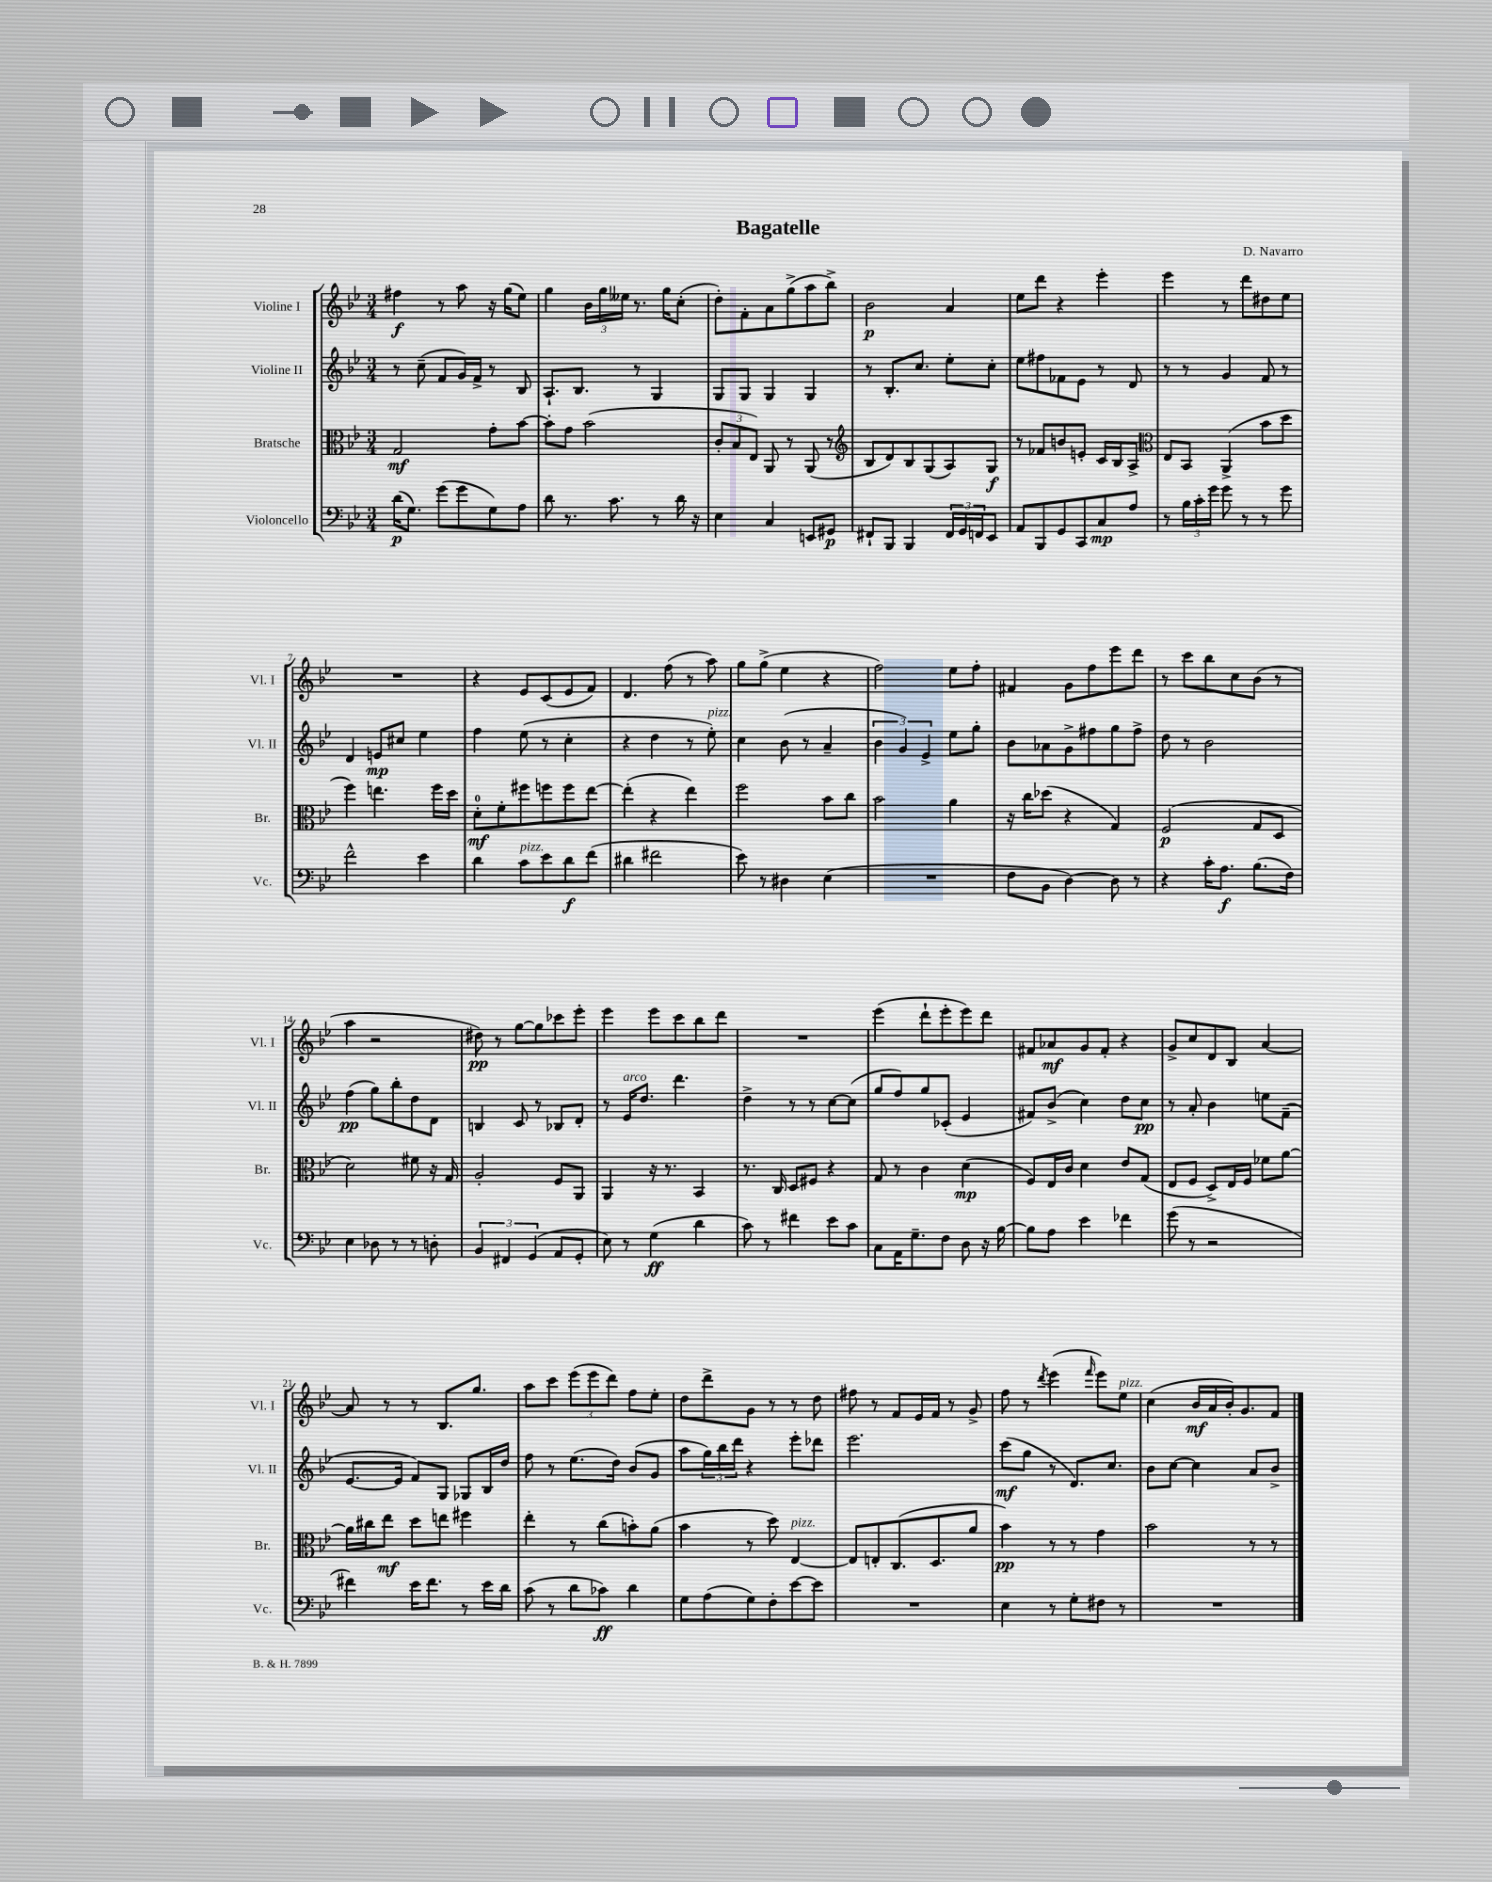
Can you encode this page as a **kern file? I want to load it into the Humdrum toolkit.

**kern	**kern	**kern	**kern
*staff4	*staff3	*staff2	*staff1
*clefF4	*clefC3	*clefG2	*clefG2
*k[b-e-]	*k[b-e-]	*k[b-e-]	*k[b-e-]
*M3/4	*M3/4	*M3/4	*M3/4
(16d\LK	2G/	8r	4ff#\
8.G\J)	.	.	.
.	.	(8cc~\	.
(8g\L	.	8f/L	8r
8g\	.	16g/L)	8aa\
.	.	16f^/JJ	.
8G\)	8g'\L	8r	16r
.	.	.	(16gg\LK
8A\J	[8b-\J	8B-/	8ee-\J)
=	=	=	=
8d\	8b-'\]L	8.A`/L	4gg\
8.r	8g\J	.	.
.	.	8.B-/J	.
.	(2b-\	.	24b-\LL
.	.	.	24gg\
8.c\	.	.	.
.	.	.	24ee--\JJ
.	.	8r	8.r
8r	.	4G/	.
.	.	.	16gg\LK
16d\	.	.	(8cc'\J
16r	.	.	.
=	=	=	=
4E-\	12c'/L	8G/L	8dd'\L)
.	12B-/	.	.
.	.	8G/J	8f'\
.	12E-/J)	.	.
4C/	8AA/	4G/	8a\
.	8r	.	(8gg^\
8EE/L	(8AA/	4G/	8aa\
8GG#/J	8r	.	8bb-^\J)
=	=	=	=
*	*clefG2	*	*
8FF#`/L	8B-/L	8r	2b-\
8BBB-/J	8d/)	8.B-'/L	.
4BBB-/	8B-/	.	.
.	.	8.cc/J	.
.	(8G/	.	.
24FF#/LL	8A/)	8ee-'\L	4a/
24GG/	.	.	.
24FF/J	.	.	.
8EE-/J	8G/J	8cc'\J	.
=	=	=	=
8AA/L	8r	8ee-\L	8ee-\L
8BBB-/	8f-/L	8ff#\	8ddd\J
8GG/	8b/	8f-\	4r
8CC/	8e'/J	8e-\J	.
8C/	16c/LL	8r	4eee-'\
.	16B-/J	.	.
8A/J	8A^/J	8d/	.
=	=	=	=
*	*clefC3	*	*
8r	8E-/L	8r	4eee-\
24B-\LL	8BB-/J	8r	.
24c'\	.	.	.
24g\JJ	.	.	.
8g\	(4AA^/	4g/	8r
8r	.	.	8ddd\L
8r	8b-\L	8f/	8dd#\
8g\	8dd\J	8r	8ee-\J
=	=	=	=
2f^^\	4ff\)	4d/	2.r
.	4.ee\	8e/L	.
.	.	8cc#/J	.
4e-\	.	4ee-\	.
.	16ff\LL	.	.
.	16dd\JJ	.	.
=	=	=	=
4d\	8d'\L	4ff\	4r
.	8f'\	.	.
8c\L	8ff#\	(8ee-\	8e-/L
8e-\	8ff\	8r	(8c/
8d\	8ff\	4cc'\	8e-/
(8f\J	[8ee-\J	.	8f/J)
=	=	=	=
4d#\	(4ee-'\]	4r	4.d/
2f#\	4r	4dd\	.
.	.	.	(8ff\
.	4ee-\)	8r	8r
.	.	8ee-'\)	8aa\)
=	=	=	=
8e-\)	2ff\	4cc\	8gg\L
8r	.	.	(8gg^\J
4D#\	.	(8b-\	4ee-\
.	.	8r	.
(4E-\	8b-\L	4a~/	4r
.	8cc\J	.	.
=	=	=	=
2.r	2b-\	6b-\	2ff\)
.	.	6g/)	.
.	.	6e-^/	.
.	4a\	8ee-\L	8ee-\L
.	.	8gg'\J	8ff'\J
=	=	=	=
8F\L	16r	8b-\L	4f#/
.	16cc\LK	.	.
8BB-\J	(8dd-\J	8a-\	.
[4D\)	4r	8g^\	8g\L
.	.	8ff#\	8ff\
8D\]	4G/)	8gg\	8eee-\
8r	.	8ff#^\J	8ddd\J
=	=	=	=
4r	(2F/	8dd\	8r
.	.	8r	8ccc\L
16c'\LK	.	2b-\	8bb-\
8.A\J	.	.	.
.	.	.	8cc\
(8.B-\L	8G/L	.	(8b-\J
.	8D/J	.	8r
16F\Jk)	.	.	.
=	=	=	=
4E-\	2d\)	(4ff\	4aa\
8D-\	.	8gg\L)	2r
8r	.	8bb-'\	.
8r	8f#\	8dd\	.
8D'\	16r	8d\J	.
.	16G/	.	.
=	=	=	=
6BB-/	2A'/	4B/	8dd#\)
.	.	.	8r
6FF#/	.	.	.
.	.	8c/	[8gg\L
(6GG/	.	.	.
.	.	8r	8gg\]
8AA/L	8F/L	8B-/L	8ccc-\
8GG'/J	8AA/J	8d'/J	8eee-'\J
=	=	=	=
8E-\)	4AA/	8r	4eee-\
8r	.	16e-/LK	.
.	.	8.dd/J	.
(4G\	16r	.	8eee-\L
.	8.r	.	.
.	.	4.ddd\	8ccc\
4d\	4BB-/	.	8bb-\
.	.	.	8ddd\J
=	=	=	=
8c\)	8.r	4dd^\	2.r
8r	.	.	.
.	16C/	.	.
4f#\	8D/L	8r	.
.	8F#/J	8r	.
8e-\L	4r	[8cc\L	.
8c\J	.	(8cc\]J	.
=	=	=	=
8C\L	8G/	8gg/L	(4eee-\
16AA\K	8r	8ff/)	.
8.G~\	.	.	.
.	4c\	8gg/	8ddd`\L
8F\J	.	(8c-'/J	8eee-'\
8D\	(4d\	4e-/	8eee-\)
16r	.	.	8ddd\J
[16B-\	.	.	.
=	=	=	=
8B-\]L	8F/L)	8f#/L)	8f#/L
8A\J	16E-/L	(8b-^/J	8a-/
.	16c/JJ	.	.
4e-\	4d\	4cc\)	8g/
.	.	.	8f#'/J
4f-\	8e-/L	8dd\L	4r
.	(8G/J	8cc\J	.
=	=	=	=
(8g\	8E-/L	8r	8g^/L
8r	8F/J	8a'/	8cc/
2r	8D^/L)	4b-\	8d/
.	16E-/L	.	8B-/J
.	16F/JJ	.	.
.	8f-\L	8ee\L	[4a/
.	[8a\J	(8f~\J	.
=	=	=	=
4f#\)	16a\]LL	[8.e-/L	8a/]
.	16cc#\J	.	.
.	8ee-\J	.	8r
.	.	16e-/]Jk	.
16e-\LK	8dd\L	8f/L)	8r
8.f#\J	.	.	.
.	8ee\J	8G/J	8.B-/L
8r	4ff#\	8G-/L	.
.	.	.	8.gg/J
16e-\LL	.	16B-/L	.
16d\JJ	.	16dd/JJ	.
=	=	=	=
(8c\	4ee-'\	8ff\	8aa\L
8r	.	8r	8ccc\J
8d\L	8r	(8.ee-\L	(12eee-\L
.	.	.	12eee-\
8c-\J)	(8cc\L	.	.
.	.	.	12ddd\J)
.	.	16dd\Jk)	.
4d\	8b'\)	(8b-/L	8ff\L
.	(8a\J	8g/J	8ee-'\J
=	=	=	=
8G\L	4b-\	8aa\L	8dd\L
(8A\	.	24gg\L)	8ddd^\
.	.	24bb-\	.
.	.	24ddd\JJ	.
8G\)	8r	4r	8g\J
8F'\	8dd\)	.	8r
[8e-\	[4E-/	8eee-'\L	8r
8e-\]J	.	8ddd-\J	8dd\
=	=	=	=
2.r	8E-/]L	2.eee-\	8ff#\
.	8E'/	.	8r
.	(8.C/	.	8f/L
.	.	.	16e-/L
.	8.D/	.	16f/JJ
.	.	.	8r
.	8a/J	.	8g^/
=	=	=	=
4E-\	4b-\)	(8ccc\L	8ff\
.	.	8gg\J	8r
.	.	.	8qddd/
8r	8r	8r	(4eee-\
8G'\L	8r	8.d/L)	.
.	.	.	16qqfff/
8F#\J	4g\	.	8eee-\L)
.	.	8.cc/J	.
8r	.	.	8ee-\J
=	=	=	=
2.r	2b-\	8b-\L	(4cc\
.	.	[8cc\J	.
.	.	4cc\]	16b-/LL
.	.	.	16a/
.	.	.	16b-'/J)
.	.	.	8.g/
.	8r	8a/L	.
.	8r	8b-^/J	8f/J
==	==	==	==
*-	*-	*-	*-
